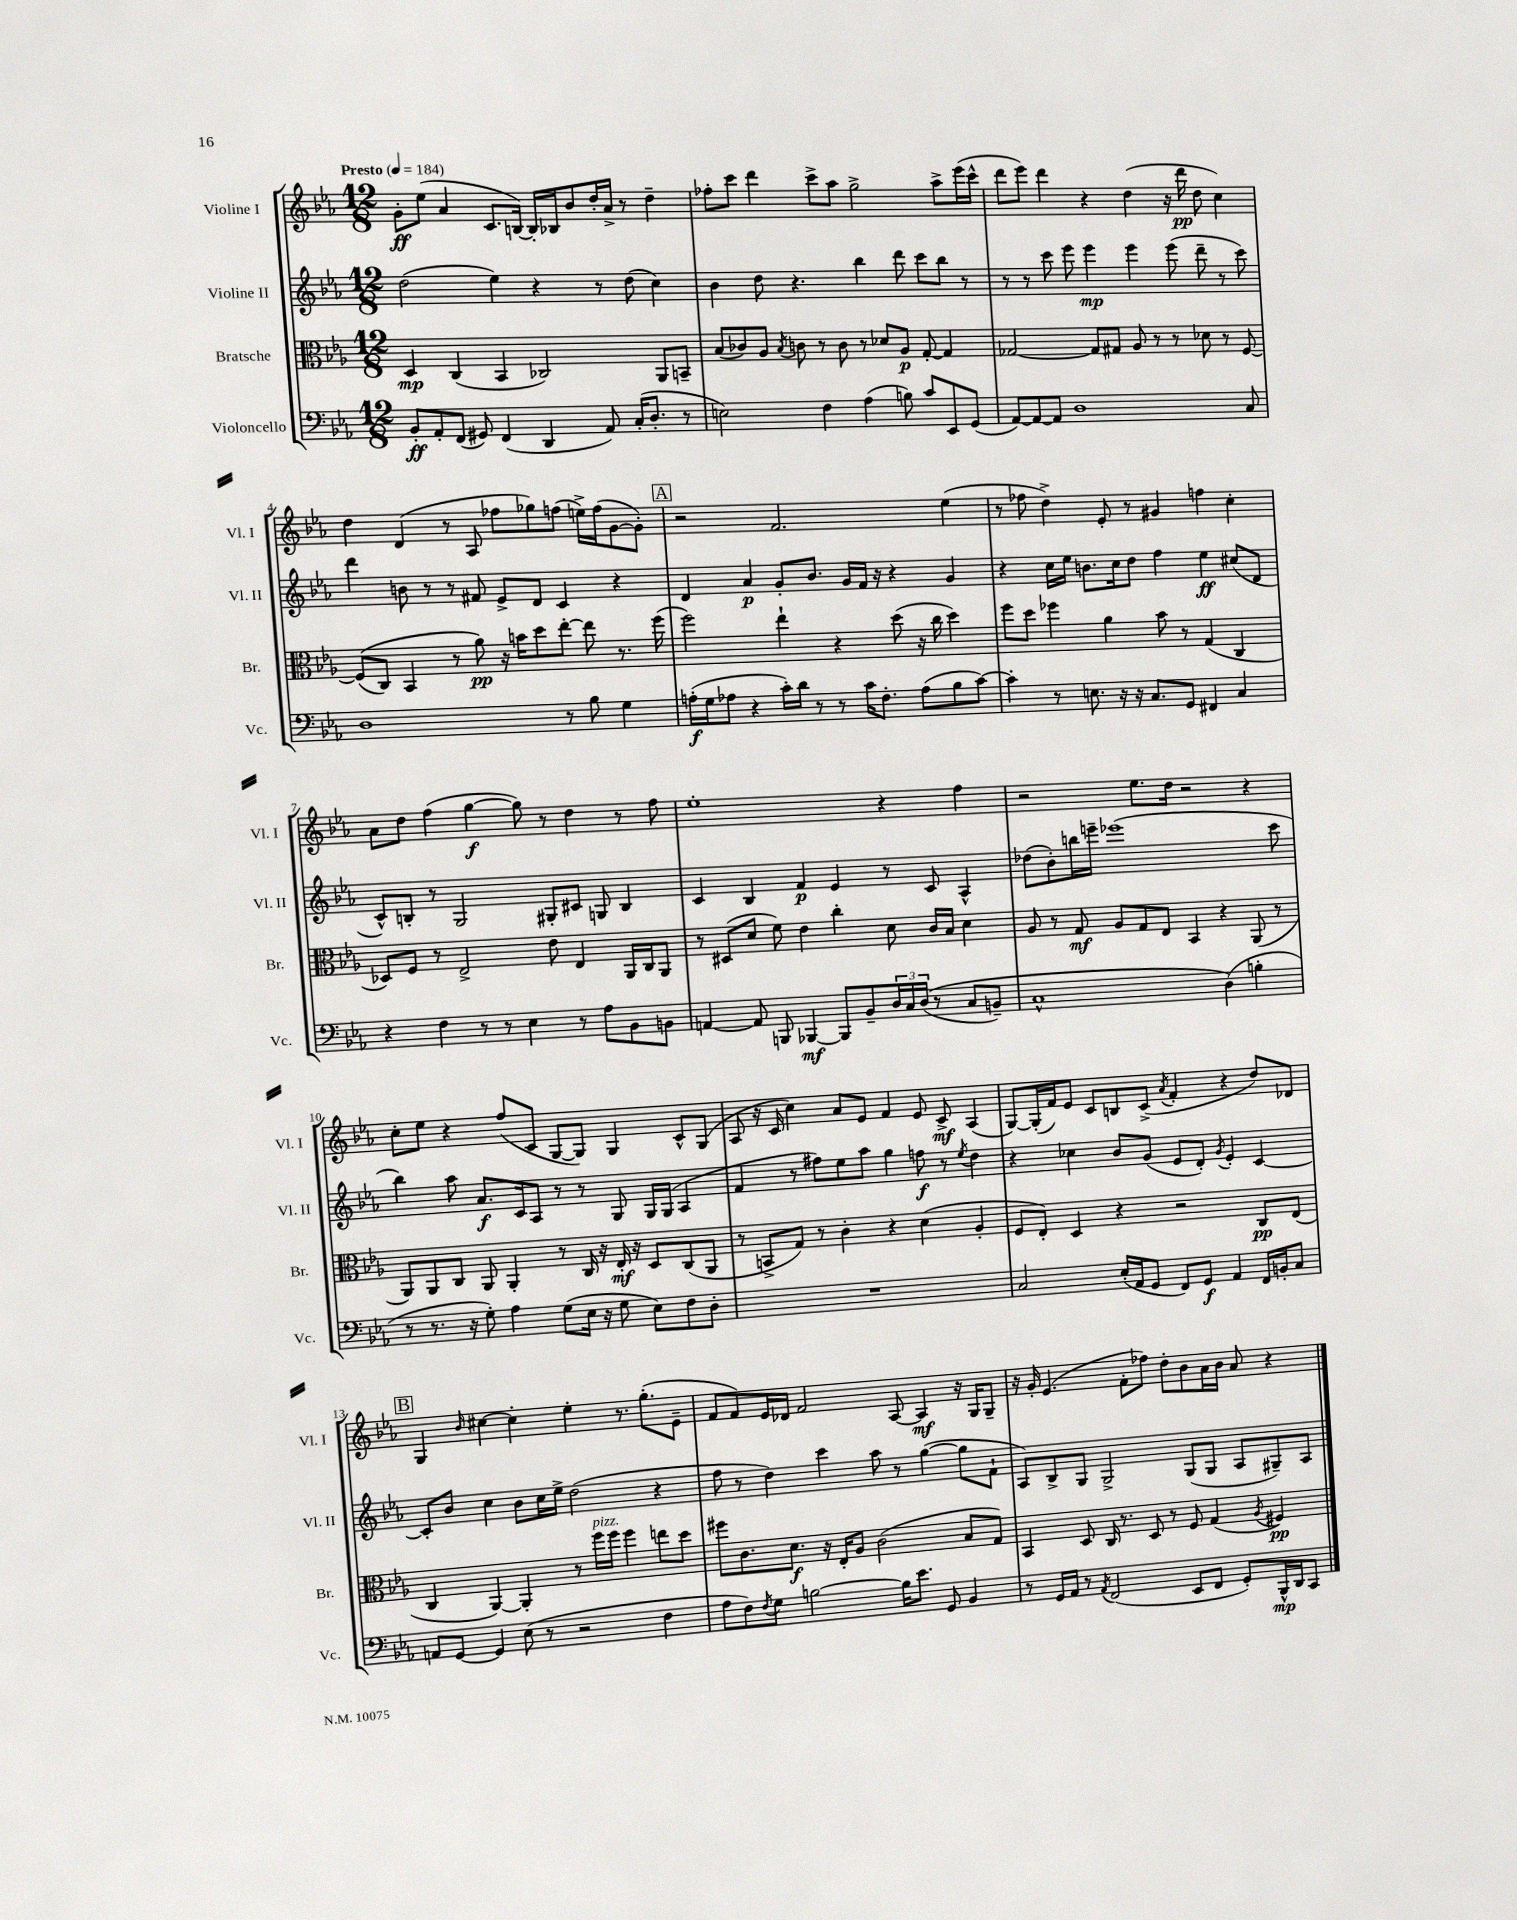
<<
\new StaffGroup <<
\new Staff = "s0" \with { instrumentName = "Violine I" shortInstrumentName = "Vl. I" } {
    \clef treble \key ees \major \numericTimeSignature \time 12/8 \tempo "Presto" 4 = 184
    g'8-.\ff ees''8( aes'4 c'8. b16~) b16-. bes16 bes'8 d''16-. aes'16-> r8 d''4-- |
    fes''8-. c'''8 d'''4 c'''8-> aes''8 g''2-> aes''8-> ees'''16( c'''16-^ |
    d'''8 ees'''8) d'''4 r4 d''4( r16 d'''16\pp d''8 c''4) |
    d''4 d'4( r8 aes8 fes''8 ges''8) f''8( e''16->) f''16( g'8~ g'8-.) |
    \mark \markup { \box "A" } r2 f'2. ees''4( |
    r8 fes''8 d''4->) ees'8-. r8 gis'4 f''4 c''4-. |
    aes'8 d''8 f''4( g''4~\f g''8) r8 d''4 r8 f''8 |
    ees''1-. r4 f''4 |
    r2 ees''8. d''16 r2 r4 |
    c''8-. ees''8 r4 f''8( c'8 g8~ g8) g4 c'8-^ g8( |
    aes8 r16 c'16 c''4) aes'8 ees'8 f'4 ees'8 c'8->\mf aes4( |
    g8~) g16-.( f'16) ees'8 c'8 b8 c'8->( \acciaccatura { aes'8 } f'4-. r4 d''8) des'8 |
    \mark \markup { \box "B" } g4 \grace { bes'16 } cis''4~ cis''4-. ees''4-. r8. g''8.-.( ees'8-- |
    f'8 f'8) ees'16 des'16 f'2 aes8~ aes4\mf r16 g16 g8-- |
    r16 g'16-. ees'4.( f'8-. fes''8) d''8-. bes'8 aes'16 bes'16 aes'8 r4 \bar "|." |
}
\new Staff = "s1" \with { instrumentName = "Violine II" shortInstrumentName = "Vl. II" } {
    \clef treble \key ees \major \numericTimeSignature \time 12/8
    d''2( ees''4) r4 r8 d''8( c''4) |
    bes'4 d''8 r4. bes''4 d'''8 c'''8 bes''8 r8 |
    r8 r8 c'''8 ees'''8 ees'''4\mp ees'''4 ees'''8( d'''8-- r8 c'''8) |
    d'''4 b'8 r8 r8 fis'8 ees'8-> d'8 c'4 r4 |
    \mark \markup { \box "A" } d'4 aes'4\p g'8-. bes'8. g'16 f'16 r16 r4 g'4 |
    r4 c''16 ees''16 b'8. c''16 d''8 f''4 ees''4\ff cis''8( d'8 |
    c'8-^) b8-. r8 g2 gis8-. cis'8 g8 b4 |
    c'4 bes4 f'4\p ees'4 r8 c'8 aes4-^ |
    des''8( bes'8-.) b''16 e'''16-- ees'''1( c'''8 |
    bes''4) aes''8 aes'8.\f c'16 aes8 r8 r8 g8 g16 g16( aes4 |
    f'4 r8 fis''8) ees''8 aes''8 g''4 f''8\f r8 \acciaccatura { ees''8 } d''4 |
    r4 ces''4 bes'8 g'8( ees'8 d'8-.) \acciaccatura { g'8 } ees'4-. c'4~ |
    \mark \markup { \box "B" } c'8-. bes'8 c''4 bes'8 c''16 ees''16-> d''2( r4 |
    f''8 r8 d''4) c'''4 aes''8 r8 g''4~( g''8 f'8-! |
    aes8) bes8-> g8 g2-> g8( g8 aes8 gis8--) aes8 \bar "|." |
}
\new Staff = "s2" \with { instrumentName = "Bratsche" shortInstrumentName = "Br." } {
    \clef alto \key ees \major \numericTimeSignature \time 12/8
    d4\mp c4( bes,4 ces2) aes,8 b,8-- |
    bes8( ces'8) aes8 \acciaccatura { bes8 } c'8 r8 c'8 r8 des'8 aes8\p g8~-. g4 |
    ges2~ ges8 gis8 aes8 r8 r8 des'8 r8 f8~ |
    f8(\( c8) bes,4 r8 aes'8\pp\) r16 b'16 d''8 ees''8~-. ees''8 r8. f''16( |
    \mark \markup { \box "A" } f''2) ees''4-! r4 d''8( r16 c''16 d''4) |
    f''8 d''8 fes''4 aes'4 bes'8 r8 g4( c4 |
    des8) f8 r8 ees2-> ees'8 ees4 aes,16 c16 aes,8 |
    r8 dis8( d'8 f'8) ees'4 c''4-. d'8 c'16 bes16 d'4 |
    aes8 r8 g8\mf aes8 g8 ees8 bes,4 r4 aes,8( r8 |
    aes,8) aes,8 c8 aes,8 aes,4-. r8 c16 r16 ees16-.\mf r16 d8 c8( aes,8 |
    r8 b,8-> g8) r8 c'4-. r4 d'4( aes4-. |
    f8 ees8-.) d4 r4 r2 c8\pp ees8( |
    \mark \markup { \box "B" } c4 aes,4~) aes,4-. r8 f''16^\markup { \italic "pizz." } f''16 f''4 e''8 d''8 |
    fis''8 c'8. d'8.\f r16 ees16-. aes8 c'2( bes8 g8) |
    bes,4 d8 c16 r8. d8 r8 f8 g4( \acciaccatura { aes8 } fis4\pp) \bar "|." |
}
\new Staff = "s3" \with { instrumentName = "Violoncello" shortInstrumentName = "Vc." } {
    \clef bass \key ees \major \numericTimeSignature \time 12/8
    bes,8-.\ff aes,8-. f,8( gis,8) f,4( d,4 aes,8) c16-.( d8.-. r8 |
    e2) f4 aes4( b8) c'8 ees,8 g,8( |
    aes,8~) aes,8~ aes,8 d1 c8 |
    d1 r8 bes8 g4 |
    \mark \markup { \box "A" } a16-.\f( g16 aes8 r4 c'16-.) d'16 r8 r8 c'16 f8.-. aes8( bes8 c'8~) |
    c'4-. r8 e8. r16 r16 c8. g,8 fis,4 c4 |
    r4 f4 r8 r8 ees4 r8 aes8 bes,8 b,8 |
    a,4~ a,8 b,,8 bes,,4~\mf bes,,8 bes,8-- \tuplet 3/2 { d16 c16 d16(\( } r8 c8 b,8--) |
    c1-^ d4(\) b4-. |
    r8 r8. r16 g8-.) aes4 g8( ees16 r16 g8 ees8) f8 d8-. |
    R1. |
    c2 ees16-.( aes,16 g,8 f,8) g,8\f aes,4 f,16 b,16-. c8 |
    \mark \markup { \box "B" } a,8 g,8~ g,4 ees8( r8 r2 f4 |
    aes8 f8) \acciaccatura { f8 } g8 b2~ b16 ees'8. g,8 bes,4 |
    r8 g,16 aes,16 r8 \acciaccatura { aes,8 } f,2( ees,8 f,8 g,8-.) bes,,16-^\mp d,16 c,8 \bar "|." |
}
>>
>>
